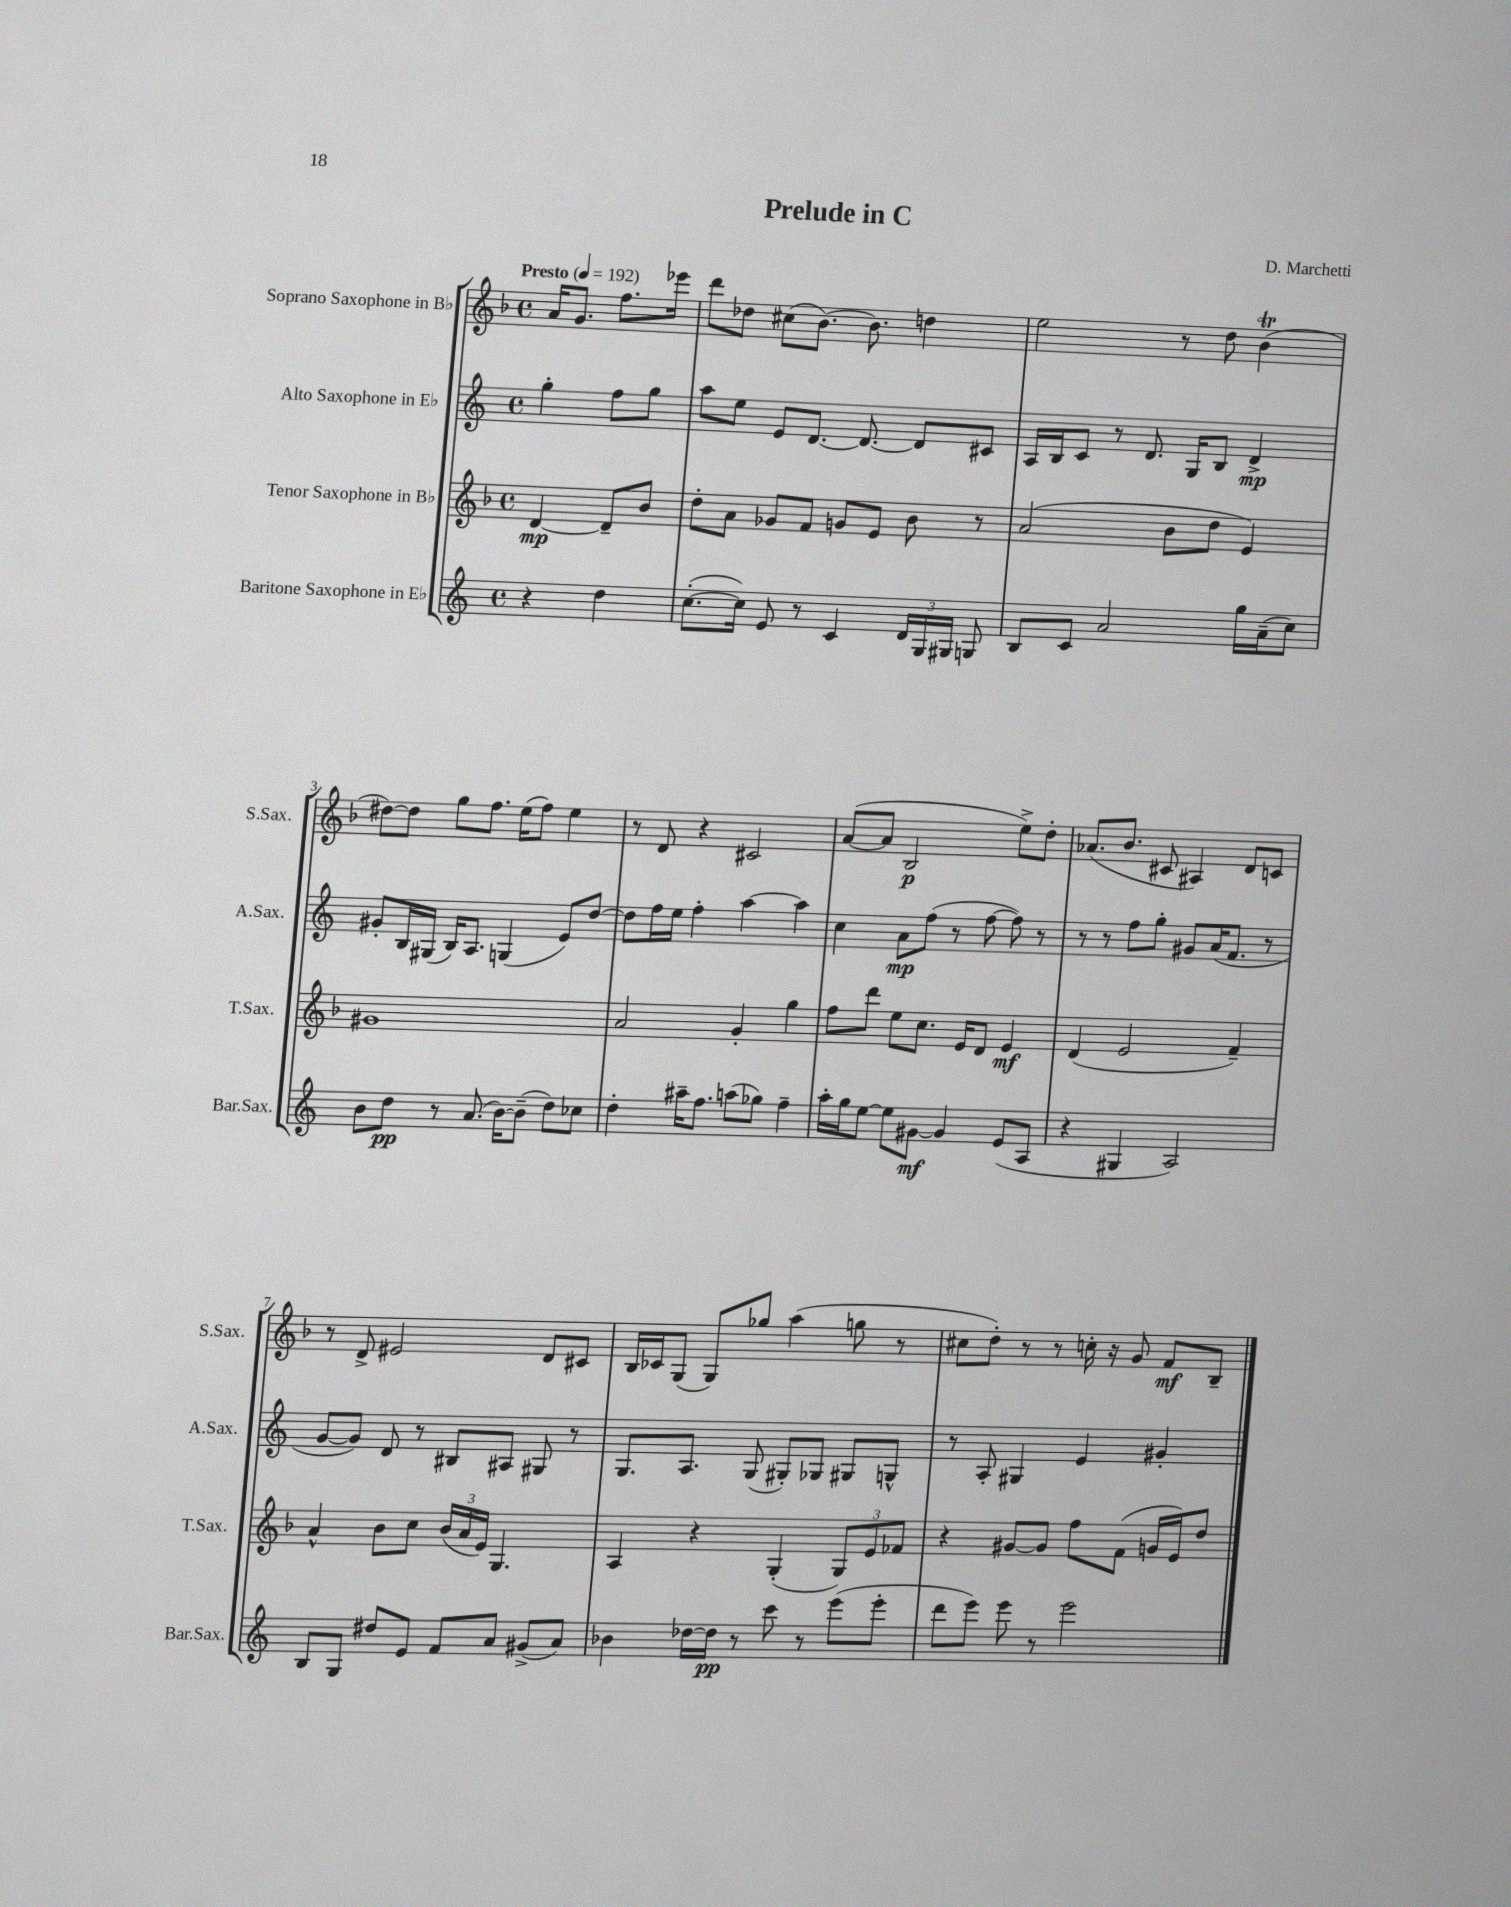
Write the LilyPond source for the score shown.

\header { title = "Prelude in C" composer = "D. Marchetti" }
<<
\new StaffGroup <<
\new Staff = "s0" \with { instrumentName = "Soprano Saxophone in Bb" shortInstrumentName = "S.Sax." } {
    \clef treble \key f \major \defaultTimeSignature \time 4/4 \partial 2 \tempo "Presto" 4 = 192
    \autoBeamOff a'16[ g'8.] f''8.[ ees'''16] |
    d'''8[ des''8] cis''8[( bes'8.]~) bes'8. d''4 |
    e''2 r8 d''8 bes'4\trill( |
    dis''8[~) dis''8] g''8[ f''8.] e''16[( f''8]) e''4 |
    r8 d'8 r4 cis'2 |
    a'8[~( a'8] bes2\p e''8[->) d''8]-. |
    aes'8.[( bes'8.] cis'8 ais4) d'8[ c'8] |
    r8 d'8-> eis'2 d'8[ cis'8] |
    bes16[ ces'16 g8]( g8[) ges''8] a''4( g''8 r8 |
    cis''8[ d''8]-.) r8 r8 c''16-. r16 g'8 f'8[\mf bes8]-- \bar "|." |
}
\new Staff = "s1" \with { instrumentName = "Alto Saxophone in Eb" shortInstrumentName = "A.Sax." } {
    \clef treble \key c \major \defaultTimeSignature \time 4/4 \partial 2
    \autoBeamOff g''4-. f''8[ g''8] |
    a''8[ e''8] e'8[ d'8.]~ d'8.~ d'8[ cis'8] |
    a16[ b16 c'8] r8 d'8. g16[ b8] d'4->\mp |
    gis'8[-. b16 gis16]( b16[) a8.] g4( e'8[) d''8]~ |
    d''8[ f''16 e''16] f''4-. a''4~ a''4 |
    c''4 a'8[\mp f''8]( r8 f''8~ f''8) r8 |
    r8 r8 f''8[ g''8]-. gis'8[ a'16( f'8.] r8 |
    g'8[~ g'8]) d'8 r8 bis8[ ais8] gis8 r8 |
    g8.[ a8.] g8( gis8[-.) ges8] gis8[ g8]-^ |
    r8 a8-. gis4 e'4 gis'4-. \bar "|." |
}
\new Staff = "s2" \with { instrumentName = "Tenor Saxophone in Bb" shortInstrumentName = "T.Sax." } {
    \clef treble \key f \major \defaultTimeSignature \time 4/4 \partial 2
    \autoBeamOff d'4~\mp d'8[-- bes'8] |
    d''8[-. a'8] ges'8[ f'8] g'8[ e'8] bes'8 r8 |
    a'2( bes'8[ d''8] e'4) |
    gis'1 |
    a'2 g'4-. g''4 |
    f''8[ d'''8] e''8[ c''8.] e'16[ d'8] e'4\mf |
    d'4( e'2 f'4--) |
    a'4-^ bes'8[ c''8] \tuplet 3/2 { bes'16[( a'16 e'16]) } g4. |
    a4 r4 g4-.( \tuplet 3/2 { g8[) e'8 fes'8] } |
    r4 gis'8[~ gis'8] f''8[ f'8]( g'16[ e'16) d''8] \bar "|." |
}
\new Staff = "s3" \with { instrumentName = "Baritone Saxophone in Eb" shortInstrumentName = "Bar.Sax." } {
    \clef treble \key c \major \defaultTimeSignature \time 4/4 \partial 2
    \autoBeamOff r4 d''4 |
    c''8.[~-.( c''16]) e'8 r8 c'4 \tuplet 3/2 { d'16[ g16 gis16] } g8 |
    b8[ c'8] a'2 g''16[ a'16--( c''8]) |
    b'8[ d''8]\pp r8 a'8.( b'16[~) b'8]--( d''8[) ces''8] |
    d''4-. ais''16[-- f''8.] a''8[( ges''8]) f''4-- |
    a''16[-. g''16 e''8]~ e''8[ gis'8]~\mf gis'4 e'8[( a8] |
    r4 gis4 a2) |
    b8[ g8] dis''8[ e'8] f'8[ a'8] gis'8[->( a'8]) |
    bes'4 des''16[~ des''16]\pp r8 c'''8 r8 e'''8[( e'''8]-. |
    d'''8[ e'''8]) e'''8 r8 e'''2 \bar "|." |
}
>>
>>
